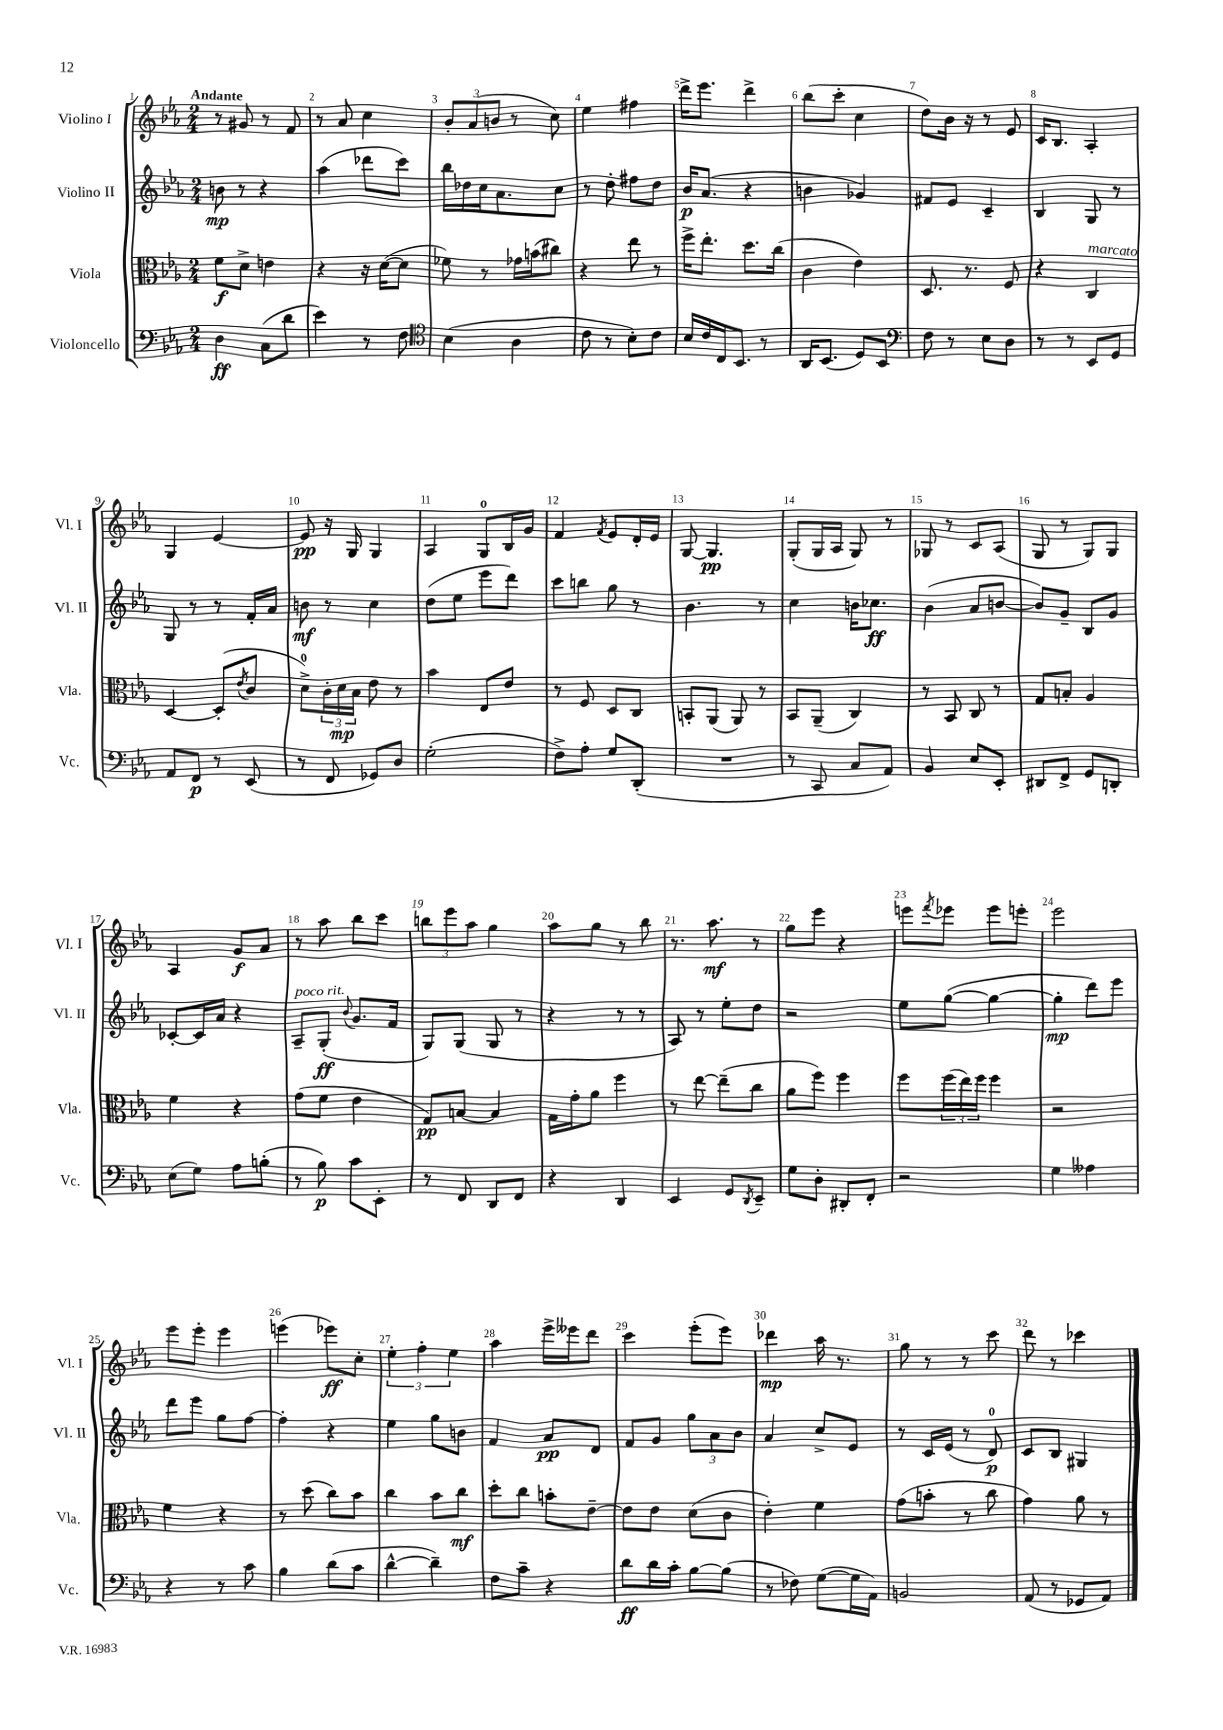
<<
\new StaffGroup <<
\new Staff = "s0" \with { instrumentName = "Violino I" shortInstrumentName = "Vl. I" } {
    \clef treble \key ees \major \numericTimeSignature \time 2/4 \tempo "Andante"
    r8 gis'8 r8 f'8 |
    r8 aes'8 c''4 |
    \tuplet 3/2 { bes'8-. aes'8( b'8 } r8 c''8) |
    ees''4 fis''4 |
    d'''16-> ees'''8. d'''4-> |
    bes''8( c'''8-. c''4 |
    d''8) bes'16 r16 r8 ees'8 |
    c'16 bes8. aes4-. |
    g4 ees'4~ |
    ees'8\pp r16 g16 g4 |
    aes4 g8-0 bes16 g'16 |
    f'4 \acciaccatura { f'8 } ees'8 d'16-. ees'16 |
    g8~ g4.\pp |
    g8-.( g16 aes16 g8) r8 |
    ges8 r8 c'8 aes8( |
    g8 r8 g8) g8 |
    aes4 g'8\f aes'8 |
    r8 aes''8 bes''8 c'''8 |
    \tuplet 3/2 { b''8 ees'''8 aes''8 } g''4 |
    aes''8 g''8 r8 bes''8 |
    r8. aes''8.\mf r8 |
    g''8 ees'''8 r4 |
    e'''8 \acciaccatura { f'''8 } ees'''8 ees'''8 e'''8-. |
    ees'''2 |
    ees'''8 ees'''8-. ees'''4 |
    e'''4( ees'''8\ff) c''8-. |
    \tuplet 3/2 { ees''4-. f''4-. ees''4 } |
    aes''4 ees'''16-> eeses'''16 d'''8 |
    c'''4 ees'''8-.( ees'''8) |
    des'''4\mp aes''16 r8. |
    g''8 r8 r8 c'''8 |
    d'''8 r8 ces'''4 \bar "|." |
}
\new Staff = "s1" \with { instrumentName = "Violino II" shortInstrumentName = "Vl. II" } {
    \clef treble \key ees \major \numericTimeSignature \time 2/4
    b'8\mp r8 r4 |
    aes''4( des'''8 c'''8) |
    bes''16 des''16 c''16 aes'8. c''8 |
    r8 d''8-. fis''8 d''8 |
    bes'16\p aes'8.( r4 |
    b'4 ges'4) |
    fis'8 ees'8 c'4-- |
    bes4 g8 r8 |
    g8 r8 r8 f'16-. aes'16 |
    b'8\mf r8 c''4 |
    d''8( ees''8 ees'''8 d'''8) |
    c'''8 b''8 g''8 r8 |
    bes'4. r8 |
    c''4 b'16 ces''8.\ff |
    bes'4( aes'8 b'8~ |
    b'8) g'8-- bes8 g'8 |
    ces'8~-. ces'16 aes'16 r4 |
    aes8--^\markup { \italic "poco rit." } g8-.\ff( \appoggiatura { bes'8 } g'8. f'16 |
    g8) g8( g8 r8 |
    r4 r8 r8 |
    aes8) r8 ees''8-. d''8 |
    r2 |
    ees''8 g''8~( g''4~ |
    g''4-.\mp d'''8) ees'''8 |
    d'''8 ees'''8 g''8 f''8~ |
    f''4-. r4 |
    ees''4 g''8 b'8 |
    f'4 aes'8\pp d'8 |
    f'8 g'8 \tuplet 3/2 { g''8 aes'8 bes'8 } |
    aes'4 c''8-> ees'8 |
    r8 c'16 ees'16( r8 d'8-0\p) |
    c'8 bes8 gis4 \bar "|." |
}
\new Staff = "s2" \with { instrumentName = "Viola" shortInstrumentName = "Vla." } {
    \clef alto \key ees \major \numericTimeSignature \time 2/4
    f'8\f d'8-> e'4 |
    r4 r16 d'16~( d'8 |
    fes'8) r8 ges'16 b'16( cis''8) |
    r4 ees''8 r8 |
    f''16-> ees''8.-. d''8. c''16( |
    c'4 ees'4) |
    d8. r8. f8 |
    r4 c4^\markup { \italic "marcato" } |
    d4~ d8-.( \acciaccatura { ees'8 } c'8 |
    d'8-0->) \tuplet 3/2 { c'16-. d'16\mp bes16 } ees'8 r8 |
    bes'4 ees8 ees'8 |
    r8 f8 d8 c8 |
    b,8-. aes,8( aes,8) r8 |
    bes,8 aes,8--( c4) |
    r8 bes,8 c8 r8 |
    g8 b8-. aes4 |
    f'4 r4 |
    g'8( f'8 ees'4 |
    g8\pp) b8~ b4 |
    g16 g'16-. aes'8 f''4 |
    r8 ees''8~ ees''8--( c''8 |
    aes'8 f''8) f''4 |
    f''8 \tuplet 3/2 { f''16( ees''16) f''16 } f''4 |
    r2 |
    f'4 r4 |
    r8 d''8( c''8) bes'8 |
    c''4 bes'8 c''8\mf |
    d''8-. c''8 b'8-. ees'8~-- |
    ees'8 ees'8 d'8( c'8 |
    ees'4-.) f'4 |
    g'8( b'8-. r8 c''8 |
    g'4) aes'8 r8 \bar "|." |
}
\new Staff = "s3" \with { instrumentName = "Violoncello" shortInstrumentName = "Vc." } {
    \clef bass \key ees \major \numericTimeSignature \time 2/4
    d4\ff c8( d'8 |
    ees'4) r8 f8 |
    \clef tenor bes4( aes4 |
    c'8 r8 bes8-.) c'8 |
    bes16 c'16 c16 bes,8. r8 |
    aes,16 bes,8.( d8) bes,8 |
    \clef bass f8 r8 ees8 d8 |
    r8 r8 ees,8 g,8 |
    aes,8 f,8\p r8 ees,8( |
    r8 f,8 ges,8) d8 |
    g2-.( |
    f8->) aes8-. g8 d,8-.( |
    R2 |
    r8 c,8 c8 aes,8) |
    bes,4 ees8 ees,8-. |
    dis,8 f,8-> g,8 d,8-. |
    ees8( g8) aes8 b8-.( |
    r8 bes8\p) c'8 ees,8-. |
    r8 f,8 d,8 f,8 |
    r4 d,4 |
    ees,4 g,8 \acciaccatura { d,8 } ees,8-- |
    g8 d8-. dis,8-. f,8-. |
    r2 |
    g4 aeses4 |
    r4 r8 c'8 |
    bes4 d'8( c'8 |
    d'4~-^ d'4--) |
    f8 c'8-- r4 |
    d'8\ff d'16 c'16-. bes8~ bes8( |
    r8 fes8) g8~( g16 aes,16) |
    b,2 |
    aes,8( r8 ges,8 aes,8) \bar "|." |
}
>>
>>
\layout { \context { \Score \override BarNumber.break-visibility = ##(#f #t #t) barNumberVisibility = #all-bar-numbers-visible } }
